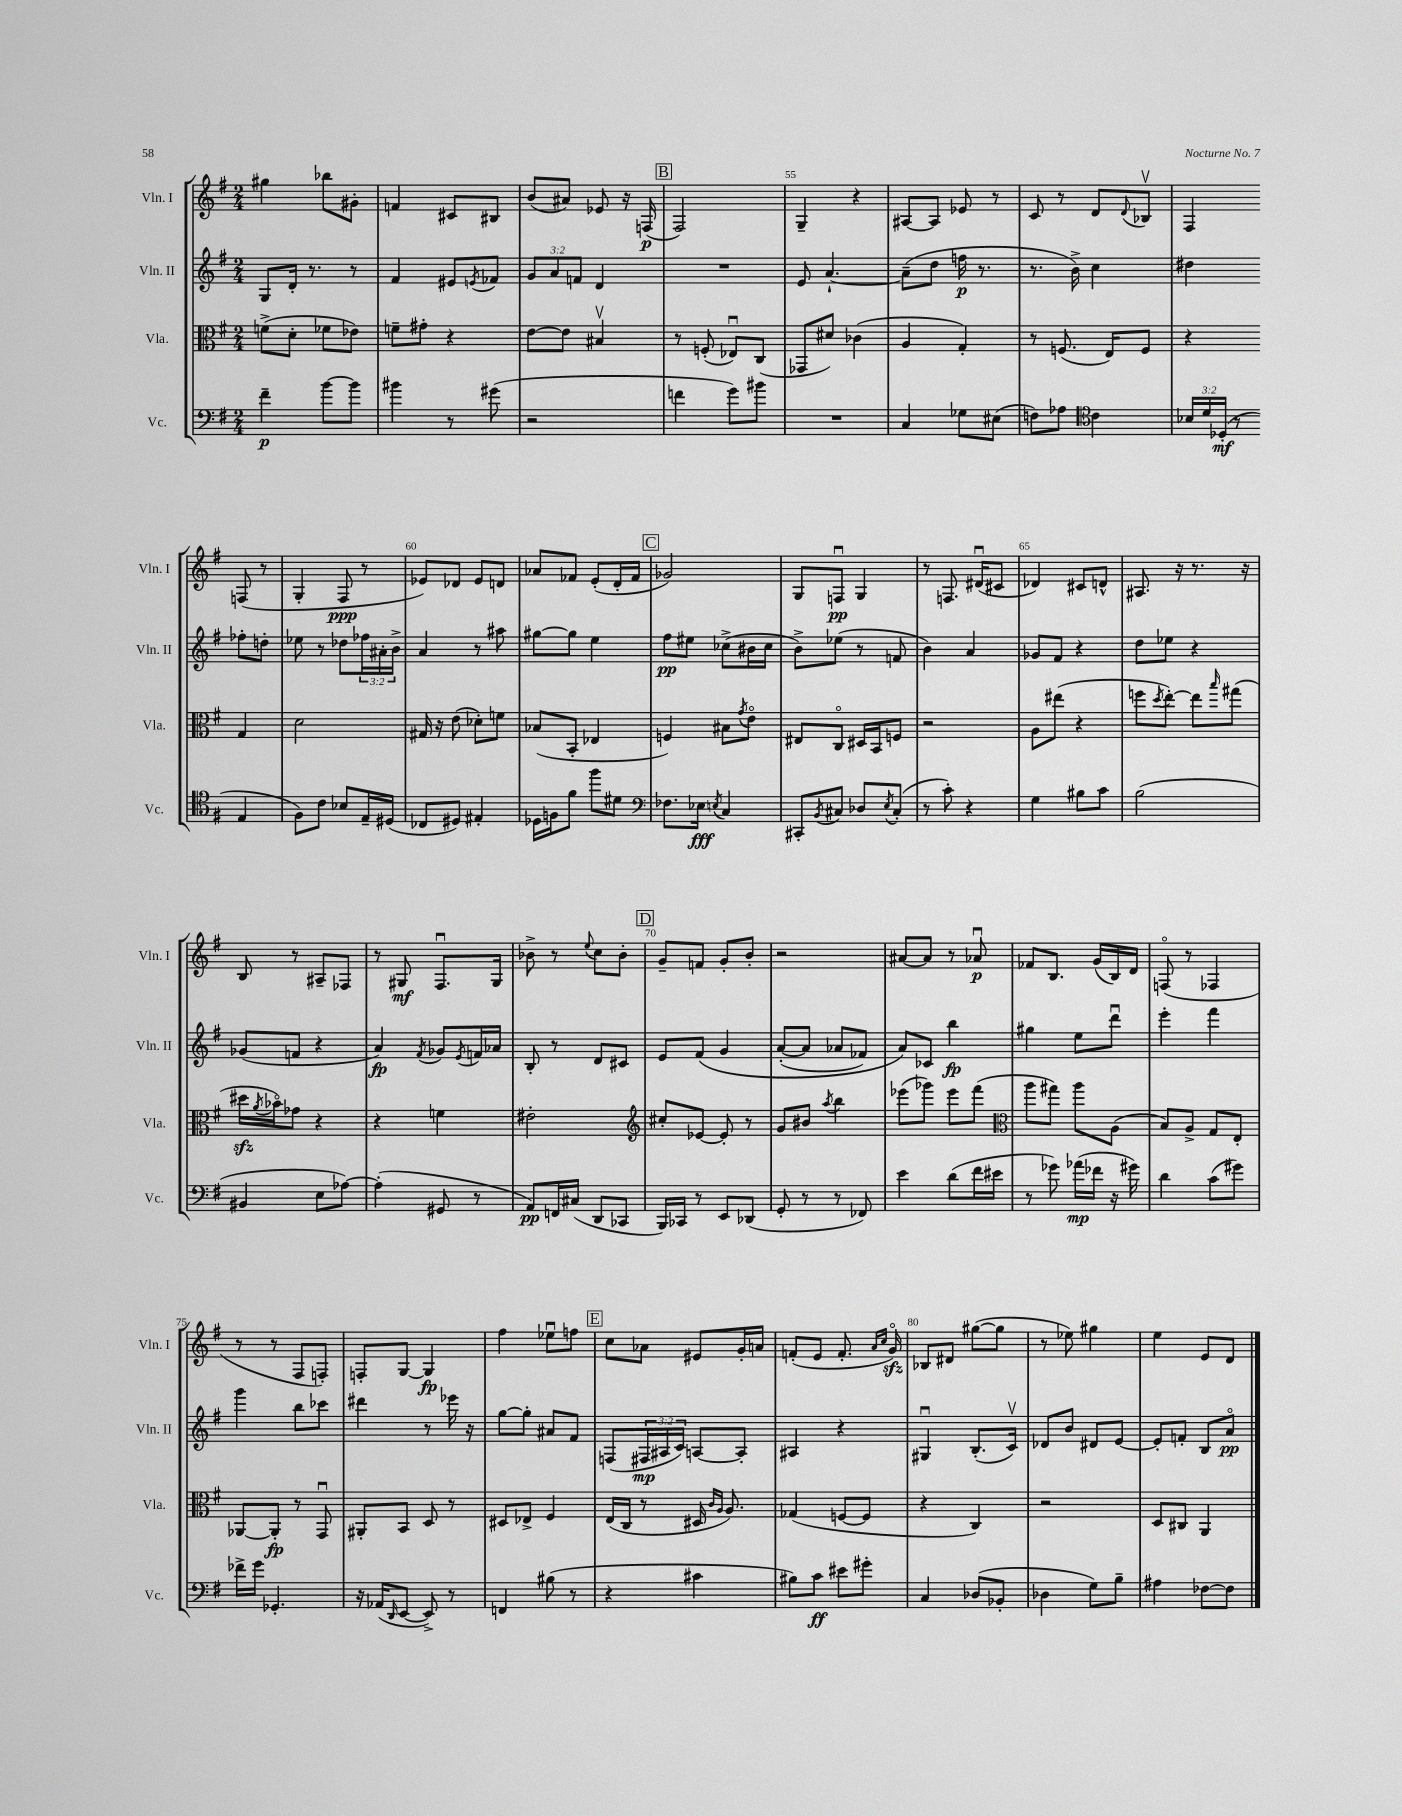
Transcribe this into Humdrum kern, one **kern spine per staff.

**kern	**kern	**kern	**kern
*staff4	*staff3	*staff2	*staff1
*clefF4	*clefC3	*clefG2	*clefG2
*k[f#]	*k[f#]	*k[f#]	*k[f#]
*M2/4	*M2/4	*M2/4	*M2/4
4f#~	(8f^	8G	4gg#
.	8d'	16d'	.
.	.	8.r	.
[8b	8f-	.	8bb-
8b]	8e-)	8r	8g#'
=	=	=	=
4b#	8f~	4f#	4f
.	8g#'	.	.
8r	4r	8e#	8c#
.	.	8qe	.
(8g#	.	8f-	8B#
=	=	=	=
2r	[8e	12g	(8b
.	.	12a	.
.	8e]	.	8a#)
.	.	12f	.
.	4B#v	4d	8e-
.	.	.	16r
.	.	.	(16F
=	=	=	=
4f	8r	2r	2F#)
.	(8F'	.	.
8g)	8E-u)	.	.
8b#	(8C	.	.
=	=	=	=
2r	8GG-	8e	4G~
.	8d#)	[4.a`	.
.	(4c-	.	4r
=	=	=	=
4C	4A	(8a~]	[8A#
.	.	8dd	8A#]
8G-	4G')	16ff	8e-
.	.	8.r	.
(8E#	.	.	8r
=	=	=	=
8F)	8r	8.r	8c
8A-	(8.F	.	8r
.	.	16b^)	.
*clefC4	*	*	*
4c	.	4cc	8d
.	16E)	.	.
.	.	.	8qqd
.	8F	.	8B-v
=	=	=	=
24B-	4r	4dd#	4F#
24d	.	.	.
(24D-'	.	.	.
8r	.	.	.
4E	4G	8ff-'	(8F
.	.	8dd'	8r
=	=	=	=
8F#)	2d	8ee-	4G'
8c	.	8r	.
8B-	.	8dd-	8F#
16E~	.	24ff-	8r
.	.	24a#'	.
(16D#	.	.	.
.	.	24b^	.
=	=	=	=
8C-	16G#	4a	8e-)
.	16r	.	.
8D#)	(8e	.	8d-
4E#'	8d-')	8r	8e-
.	8f	8aa#	8d
=	=	=	=
16D-	(8B-	[8gg#	8a-
16F	.	.	.
8f#	8BB'	8gg#]	8f-
8ff#	4E-	4ee	(8e'
8d#	.	.	16d'
.	.	.	16f-
=	=	=	=
*clefF4	*	*	*
8.F-	4F)	8ff#	2g-)
.	.	8ee#	.
16E-	.	.	.
8qE	.	.	.
4C	8B#	(8cc-^	.
.	8qg	.	.
.	8eo	16b#	.
.	.	16cc-	.
=	=	=	=
8CC#'	8E#	8b^)	8G
8qBB	.	.	.
8C#	8Co	(8ee-	8Fu
8D-	16D#	8r	4G
.	16BB	.	.
8qE	.	.	.
(8C#'	8F	8f	.
=	=	=	=
8r	2r	4b)	8r
8c')	.	.	8.F
4r	.	4a	.
.	.	.	(16d#u
.	.	.	8c#
=	=	=	=
4G	8A	8g-	4d-)
.	(8ee#	8f#	.
8B#	4r	4r	8c#
8c	.	.	8d^^
=	=	=	=
(2B	8ff	8dd	8.A#
.	8qdd	.	.
.	[8ee')	8ee-	.
.	.	.	16r
.	8ee]	4r	8.r
.	16qqbb	.	.
.	(8gg#	.	.
.	.	.	16r
=	=	=	=
4BB#	16dd#	(8g-	8B
.	8qa	.	.
.	16b-o)	.	.
.	8g-	8f	8r
8E	4r	4r	8A#~
[8A-)	.	.	8F-
=	=	=	=
(4A-']	4r	4a)	8r
.	.	.	8G#
.	.	8qf#	.
8GG#	4f	8g-	8.F#u
.	.	8qe	.
8r	.	16f	.
.	.	16a-	16G#
=	=	=	=
8AA)	2e#'	8B'	8b-^
16FF	.	8r	8r
(16C#	.	.	.
.	.	.	8qqee
8DD	.	8d	8cc
8CC-	.	8c#	8b-'
=	=	=	=
*	*clefG2	*	*
16BBB)	8cc#'	8e	8g~
16CC-	.	.	.
8r	[8e-	&(8f#	8f
8EE	8e-']	4g	8g'
(8DD-	8r	.	8b'
=	=	=	=
8GG'	8g	([8a'	2r
8r	8b#	8a]	.
.	8qaa	.	.
8r	4bb	8a-	.
8FF-)	.	8f-)	.
=	=	=	=
4e	(8eee-	8a&)	[8a#
.	8ggg-)	8c-	8a#]
(8d	8eee-	4bb	8r
16f#	(8fff#	.	8a-u
16e#	.	.	.
=	=	=	=
*	*clefC3	*	*
8r	8aa	4gg#	8f-
8g-)	8gg#)	.	8.B
(16a-	8aa	8ee	.
16f-	.	.	(16g
16r	(8A	8dddu	16B)
16g#)	.	.	16d
=	=	=	=
4d	8B)	4eee'	(8Fo
.	8A^	.	8r
(8c	8G	4fff#	4F-
8g#)	8E'	.	.
=	=	=	=
16f-^	[8AA-	4ggg	8r
16g	.	.	.
4.GG-'	8AA-']	.	8r
.	8r	8bb	8F#
.	8GGu	8ccc-	8F')
=	=	=	=
16r	8AA#'	4ddd#	8F'
(16AA-	.	.	.
16qqDD	.	.	.
[8EE	8BB	.	[8G
8EE^])	8D	8r	4G]
8r	8r	16eee-	.
.	.	16r	.
=	=	=	=
4FF	8D#	[8gg	4ff#
.	8E-^	8gg']	.
(8B#	4F#	8a#	8ee-u
8r	.	8f#	8ff
=	=	=	=
4r	(16E	(8F	8cc
.	16C	.	.
.	8r	24F#	8a-
.	.	24A#	.
.	.	24c)	.
4c#	16D#	[8A	8e#
.	16qqc	.	.
.	16qqA	.	.
.	8.A)	.	.
.	.	8A']	16g'
.	.	.	16a
=	=	=	=
8B#)	(4G-	4A#	(8f'
8c	.	.	8e
8e#	[8F	4r	8.f'
8g#'	8F]	.	.
.	.	.	16qqa
.	.	.	16qqcc
.	.	.	16go)
=	=	=	=
4C	4r	4G#u	8B-
.	.	.	8d#
(8D-	4C)	(8.B'	([8gg#
8BB-'	.	.	8gg#]
.	.	16cv)	.
=	=	=	=
4D-	2r	8d-	8r
.	.	8b	8ee-)
8G)	.	8d#	4gg#
8B~	.	[8e	.
=	=	=	=
4A#	8D	8e']	4ee
.	8C#	8f'	.
[8F-	4AA	8B	8e
8F-]	.	8ao	8d
==	==	==	==
*-	*-	*-	*-
